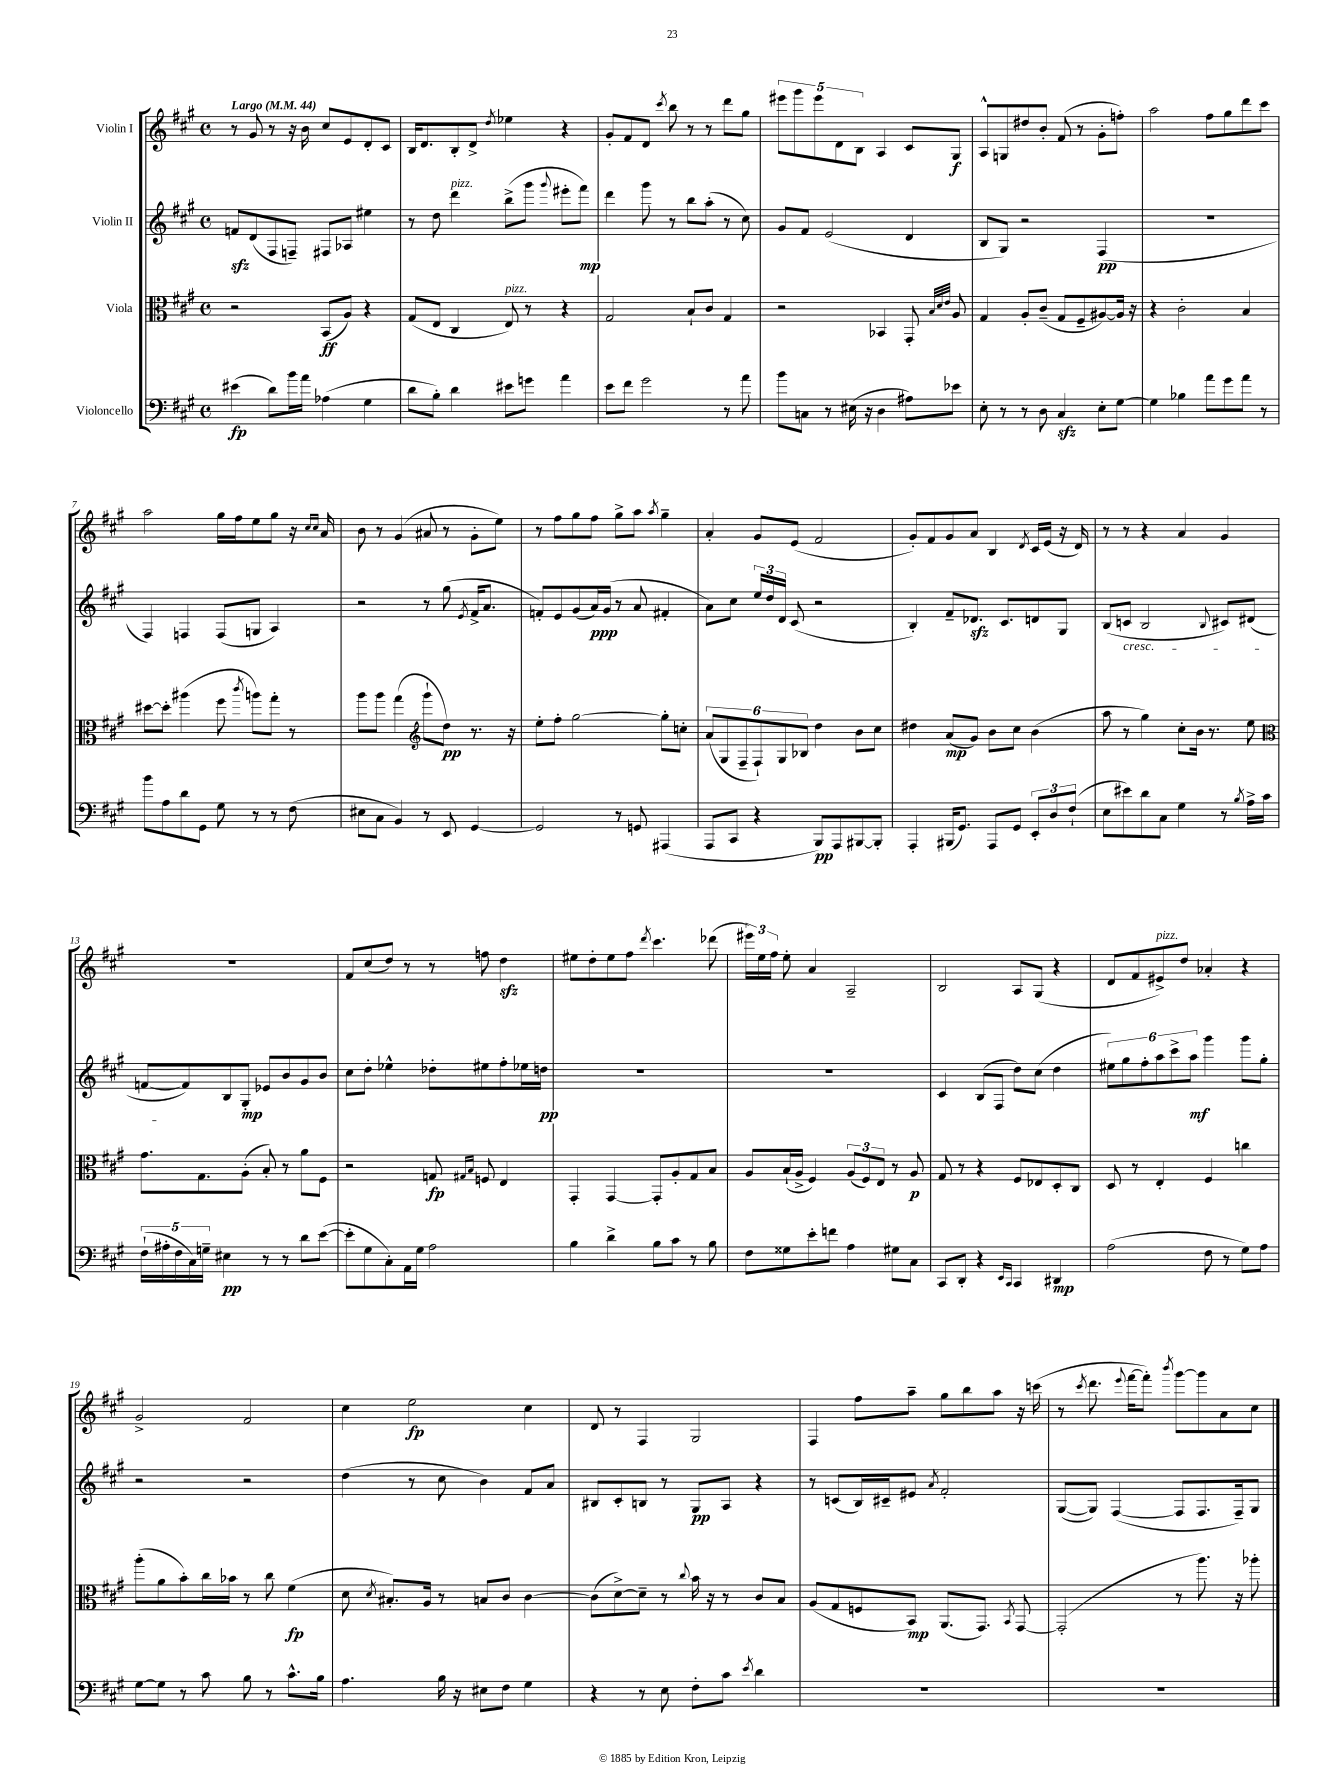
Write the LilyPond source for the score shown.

<<
\new StaffGroup <<
\new Staff = "s0" \with { instrumentName = "Violin I" } {
    \clef treble \key a \major \defaultTimeSignature \time 4/4 \tempo "Largo" 4 = 44
    \autoBeamOff r8 gis'8 r8 r16 b'16 cis''8[ e'8 d'8-. cis'8] |
    b16[ d'8. b8-. d'8]-> \acciaccatura { d''8 } ees''4 r4 |
    gis'8[-. fis'8 d'8] \acciaccatura { cis'''8 } b''8 r8 r8 d'''8[ gis''8] |
    \tuplet 5/4 { eis'''8[ gis'''8 eis'''8 d'8 b8] } a4 cis'8[ gis8]\f |
    a8[-^ g8 dis''8 b'8]-. fis'8( r8 gis'8[-. f''8]-.) |
    a''2 fis''8[ gis''8 d'''8 cis'''8] |
    a''2 gis''16[ fis''16 e''8 gis''8] r16 \grace { cis''16[ cis''16] } a'16 |
    b'8 r8 gis'4( ais'8 r8 gis'8[-. e''8]) |
    r8 fis''8[ gis''8 fis''8] gis''8[-> a''8] \acciaccatura { a''8 } gis''4-- |
    a'4-. gis'8[ e'8]( fis'2 |
    gis'8[-.) fis'8 gis'8 a'8] b4 \acciaccatura { d'8 } cis'16[ e'16]( r16 d'16) |
    r8 r8 r4 a'4 gis'4 |
    R1 |
    fis'8[ cis''8( d''8]) r8 r8 f''8 d''4\sfz |
    eis''8[ d''8-. eis''8 fis''8] \acciaccatura { d'''8 } cis'''4. des'''8( |
    \tuplet 3/2 { eis'''16[) e''16 fis''16] } e''8-. a'4 a2-- |
    b2 a8[ gis8]( r4 |
    d'8[ fis'8 eis'8->^\markup { \italic "pizz." }) d''8] aes'4-. r4 |
    gis'2-> fis'2 |
    cis''4 e''2\fp cis''4 |
    d'8 r8 fis4 gis2 |
    fis4 fis''8[ a''8]-- gis''8[ b''8 a''8] r16 c'''16( |
    r8 \acciaccatura { cis'''8 } d'''8. \appoggiatura { e'''8 } fis'''16[~ fis'''8]-.) \acciaccatura { b'''8 } gis'''8[~ gis'''8 a'8 cis''8] \bar "|." |
}
\new Staff = "s1" \with { instrumentName = "Violin II" } {
    \clef treble \key a \major \defaultTimeSignature \time 4/4
    \autoBeamOff f'8[\sfz d'8( fis8 f8]--) fis8[ aes8] eis''4 |
    r8 d''8 d'''4^\markup { \italic "pizz." } b''8[->( gis'''8] \appoggiatura { gis'''8 } eis'''8[-. fis'''8]\mp) |
    d'''4 gis'''8 r8 b''8[ a''8]-.( r8 cis''8) |
    gis'8[ fis'8] e'2( d'4 |
    b8[ gis8]) r2 fis4\pp( |
    R1 |
    fis4) f4 f8[( g8] a4) |
    r2 r8 gis''8( \acciaccatura { e'8 } fis'16[-> a'8.] |
    f'8[-.) e'8 gis'8( a'16\ppp) gis'16]( r8 a'8 fis'4-. |
    a'8[) cis''8] \tuplet 3/2 { e''16[ d''16 d'16] } cis'8( r2 |
    b4-.) fis'8[-- des'8.]\sfz cis'8.[ d'8 gis8] |
    b8[( c'8]\cresc b2 \appoggiatura { b8 } cis'8[) dis'8]( |
    f'8[~\! f'8) b8 gis8]-.\mp ees'8[ b'8 gis'8 b'8] |
    cis''8[ d''8]-. ees''4-^ des''8[-. eis''8 fis''8-. ees''16 d''16]\pp |
    R1 |
    R1 |
    cis'4 b8[( fis8] d''8[) cis''8]( d''4 |
    \tuplet 6/4 { eis''8[) gis''8 fis''8-. a''8 cis'''8-> a''8]\mf } gis'''4 gis'''8[ gis''8]-. |
    r2 r2 |
    d''4( r8 cis''8 b'4) fis'8[ a'8] |
    bis8[ cis'8-. b8] r8 gis8[\pp a8] r4 |
    r8 c'8[( b16) cis'16-- eis'8] \acciaccatura { a'8 } fis'2-. |
    gis8[~( gis8]) fis4~( fis8[ fis8. fis16--) gis8] \bar "|." |
}
\new Staff = "s2" \with { instrumentName = "Viola" } {
    \clef alto \key a \major \defaultTimeSignature \time 4/4
    \autoBeamOff r2 b,8[\ff( a8]) r4 |
    gis8[( e8] cis4 e8^\markup { \italic "pizz." }) r8 r4 |
    gis2 b8[-! cis'8] gis4 |
    r2 bes,4 gis,8-. \grace { b32[ d'32 e'32] } a8 |
    gis4 a8[-. cis'8]--( gis8[ fis8-- ais8~) ais16] r16 |
    r4 cis'2-. b4 |
    dis''8[~ dis''8]-. ais''4( fis''8 \acciaccatura { cis'''8 } a''8[) gis''8]-. r8 |
    a''8[ a''8] gis''4( \clef treble gis'''8[-! d''8]\pp) r8. r16 |
    e''8[-. fis''8]-. gis''2~ gis''8[-. c''8]-. |
    \tuplet 6/4 { a'8[( gis8 fis8-- fis8-!) gis8 bes8] } d''4 b'8[ cis''8] |
    dis''4 a'8[\mp( gis'8]) b'8[ cis''8] b'4( |
    a''8 r8 gis''4) cis''8[-. b'16] r8. e''8 |
    \clef alto gis'8.[ gis8. a8]-.( b8-.) r8 a'8[ fis8] |
    r2 g8\fp \grace { gis16[ b16] } f8 e4 |
    gis,4-. gis,4~ gis,8[-. a8-. gis8 b8] |
    a8[ b16-!( a16]-> fis4) \tuplet 3/2 { a8[( fis8) e8] } r8 a8\p |
    gis8 r8 r4 fis8[ ees8 d8-. cis8] |
    d8 r8 e4-. fis4 c''4 |
    a''8[-.( a'8 b'8-.) cis''16 bes'16] r8 cis''8 fis'4\fp( |
    d'8 \acciaccatura { d'8 } bis8.[-.) a16] r8 b8[ cis'8] cis'4~ |
    cis'8[( d'8~->) d'8]-- r8 \appoggiatura { cis''8 } b'16 r16 r8 cis'8[ b8] |
    a8[( gis8 f8 b,8]\mp) a,8.[( gis,8.]) \acciaccatura { b,8 } gis,8~ |
    gis,2-.( r8 a''8.) r16 aes''8-. \bar "|." |
}
\new Staff = "s3" \with { instrumentName = "Violoncello" } {
    \clef bass \key a \major \defaultTimeSignature \time 4/4
    \autoBeamOff eis'4\fp( d'8[) b'16 a'16] aes4( gis4 |
    d'8[ b8]-.) d'4 eis'8[ g'8] a'4 |
    e'8[ fis'8] gis'2 r8 a'8 |
    b'8[ c8] r8 eis16( r16 d4 ais8[) ees'8] |
    e8-. r8 r8 d8 cis4\sfz e8[-. gis8]~ |
    gis4 bes4 a'8[ gis'8 a'8] r8 |
    b'8[ a8 d'8 gis,8] gis8 r8 r8 fis8( |
    eis8[ cis8] b,4) r8 e,8 gis,4~ |
    gis,2 r8 g,8 ais,,4( |
    a,,8[ cis,8] r4 b,,8[\pp) a,,8 bis,,8~ bis,,8]-. |
    a,,4-. bis,,16[( gis,8.]) a,,8[ gis,8] \tuplet 3/2 { e,8[-. d8 fis8]-!( } |
    e8[ eis'8) d'8 cis8] gis4 r8 \acciaccatura { b8 } a16[-> cis'16] |
    \tuplet 5/4 { fis16[-!( ais16-. fis16 cis16) g16]-- } eis4\pp r8 r8 d'8[ e'8]~( |
    e'8[-. gis8 cis8-.) a,16 gis16] a2 |
    b4 d'4-> b8[ cis'8] r8 b8 |
    fis8[ gisis8 e'8-. f'8] a4 gis8[ cis8] |
    cis,8[ d,8]-. r4 \grace { e,16[ cis,16] } cis,4 dis,4\mp |
    a2( fis8 r8 gis8[) a8] |
    gis8[~ gis8] r8 cis'8 b8 r8 cis'8.[-^ b16] |
    a4. b16 r16 eis8[ fis8] gis4 |
    r4 r8 e8 fis8[-. cis'8] \acciaccatura { e'8 } d'4 |
    R1 |
    R1 \bar "|." |
}
>>
>>
